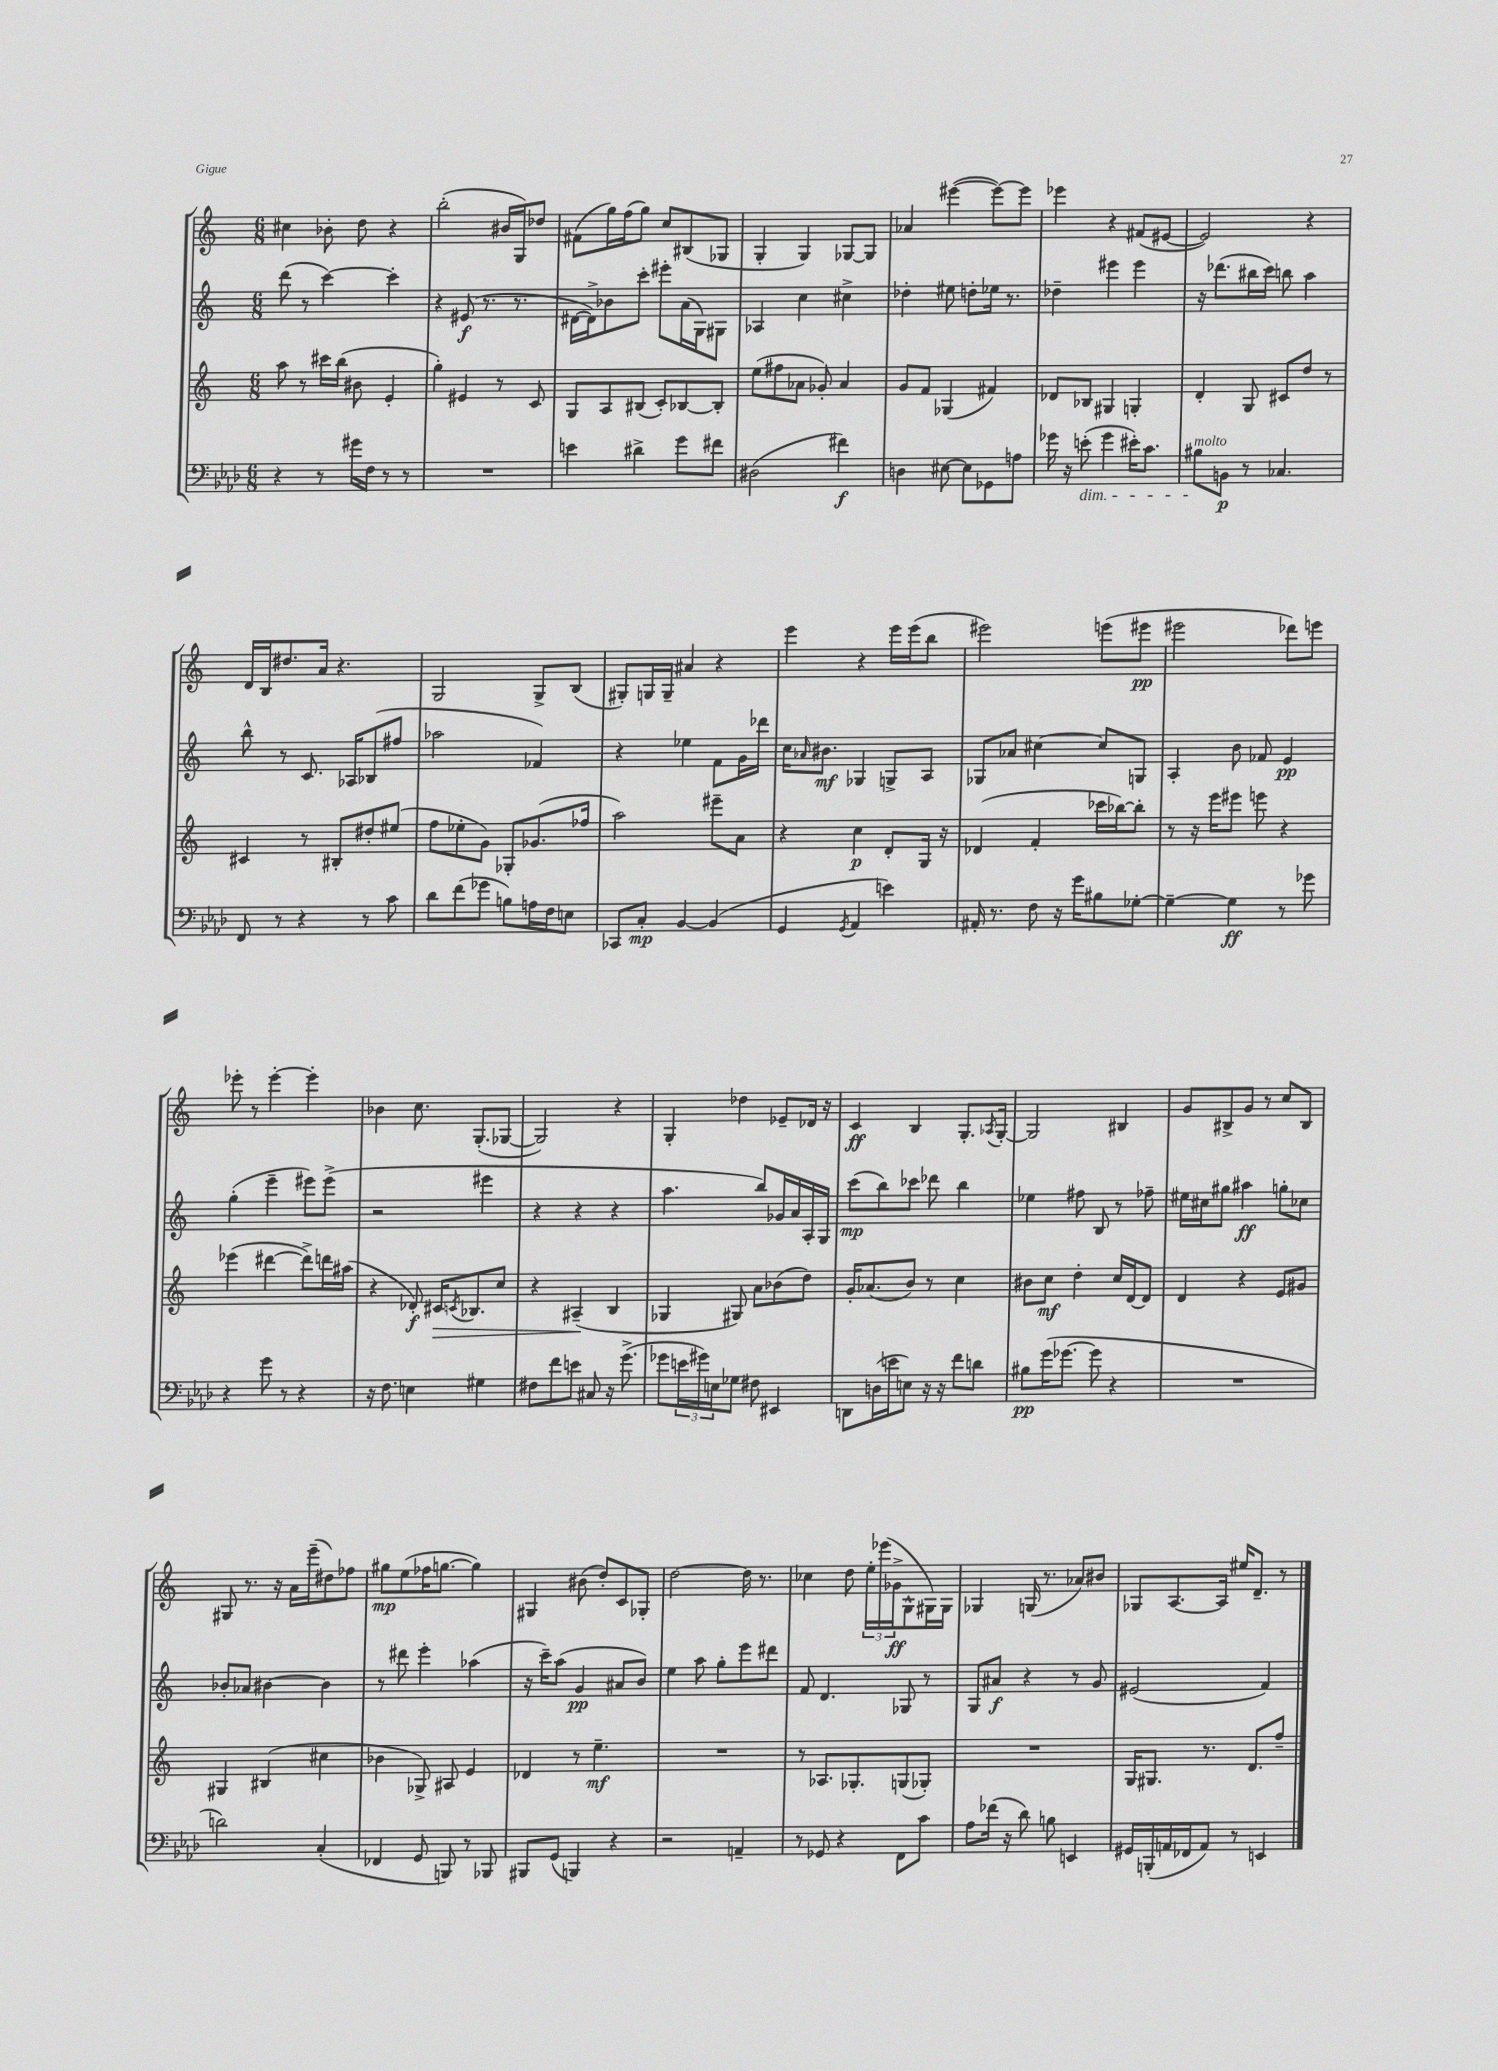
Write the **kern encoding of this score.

**kern	**kern	**kern	**kern
*staff4	*staff3	*staff2	*staff1
*clefF4	*clefG2	*clefG2	*clefG2
*k[b-e-a-d-]	*k[]	*k[]	*k[]
*M6/8	*M6/8	*M6/8	*M6/8
4r	8aa\	(8ddd\	4cc#\
.	8r	8r	.
8r	16ccc#\LL	[4ccc\)	8b-'\
.	(16bb\JJ	.	.
16g#\LL	8b#\	.	8dd\
16F\JJ	.	.	.
8r	4e'/	4ccc'\]	4r
8r	.	.	.
=	=	=	=
2.r	4gg'\)	4r	(2bb'\
.	4e#/	(8e#/	.
.	.	8.r	.
.	8r	.	16b#/LL
.	.	8.r	16G/J)
.	8c/	.	8dd-/J
=	=	=	=
4e\	8G/L	[16d#\LL	(8f#\L
.	.	16d#^\]J)	.
.	8A/	8b-\	16gg\L)
.	.	.	(16ff\J
4d#^\	(8B#/J	8ccc'\J	8gg\J)
.	8c'/L)	8eee#'\L	8cc/L
8g\L	[8B-/	(16a\L	(8B#/
.	.	16G\J)	.
8f#\J	8B-'/]J	8G#\J	8G-/J
=	=	=	=
(2D#\	(8ee\L	4A-/	4G'/
.	8ff#\	.	.
.	8a-\J	4cc\	4G/)
.	8g-'/)	.	.
4f#\)	4a-/	4cc#^\	[8G-/L
.	.	.	8G-/]J
=	=	=	=
4D\	8g/L	4dd-'\	4a-/
.	8f/J	.	.
[8E#\	(4G-/	8ee#\	([4eee#\
8E#\]L	.	8dd'\L	.
8GG-\	4f#/)	16ee-\Jk	8eee#\_L)
.	.	8.r	.
8A\J	.	.	8eee#\]J
=	=	=	=
16g-\	8d-/L	4dd-~\	4eee-\
16r	.	.	.
(8e'\	8B-/J	.	.
4g-\	4G#/	4eee#\	4r
16e#'\LK)	4G'/	4eee#\	(8f#/L
8.c\J	.	.	.
.	.	.	[8e#/J
=	=	=	=
8B#\L	4d'/	16r	2e#/])
.	.	(8.ddd-\L	.
8BB\J	.	.	.
8r	8G/	16bb#\L	.
.	.	16ccc\JJ)	.
4.C-/	8c#/L	8bb\	.
.	8dd/J	4aa\	4r
.	8r	.	.
=	=	=	=
8FF/	4c#/	8bb^^\	16d/LL
.	.	.	16B/J
8r	.	8r	8.dd#/
4r	8r	8.c/	.
.	.	.	16a/Jk
.	8B#'/L	.	4.r
.	.	16A-/LK	.
8r	8dd#'/	(8B-/	.
8c\	(8ee#/J	8ff#/J	.
=	=	=	=
8d-\L	8ff\L	2aa-\	2G/
(8f\	8ee-'\	.	.
8g-\J	8g\J)	.	.
8B\L)	8G-'/L	.	.
16A\L	(8.g-/	4f-/)	8G^/L
16F\J	.	.	.
8E\J	.	.	(8B/J
.	16ff-/Jk	.	.
=	=	=	=
8CC-/L	2aa\)	4r	8G#'/L)
8C'/J	.	.	16G/L
.	.	.	16G~/JJ
[4BB-/	.	4ee-\	4a#/
(4BB-/]	8eee#~\L	8f\L	4r
.	8a\J	16g\L	.
.	.	16ddd-\JJ	.
=	=	=	=
4GG/	4r	16cc\LK	4eee\
.	.	16qqa-/	.
.	.	8.b#\J	.
8qGG/	.	.	.
4AA-/	4cc\	4G-/	4r
4e\)	8d'/L	8G^/L	16eee\LL
.	.	.	(16eee\J
.	16G/Jk	8A/J	8bb\J
.	16r	.	.
=	=	=	=
16AA#'/	(4d-/	8G-/L	2eee#\)
8.r	.	.	.
.	.	8a-/J	.
8F\	4f'/	[4cc#\	.
16r	.	.	.
16g\LK	.	.	.
8B#\	16ccc-\LL	8cc#/]L	(8eee\L
.	[16bb-\J)	.	.
[8G-'\J	8bb-'\]J	8G/J	8eee#\J
=	=	=	=
4G-~\_	8r	4A'/	2eee#\
.	16r	.	.
.	16eee\LK	.	.
4G-\]	8eee#\J	8b\	.
.	8eee\	8f-/	.
8r	4r	4e/	8ddd-\L)
8g-\	.	.	8eee\J
=	=	=	=
4r	(4eee-\	(4gg'\	8eee-'\
.	.	.	8r
8g\	[4ddd#\	4eee~\	[4eee-'\
8r	.	.	.
4r	8ddd#^\]L)	8eee#\L)	4eee-'\]
.	16ddd\L	(8eee#^\J	.
.	(16aa#\JJ	.	.
=	=	=	=
16r	4r	2r	4b-\
8.F\	.	.	.
4E\	8d-'/)	.	8.cc\
.	16c#/LK	.	.
.	8qc/	.	.
.	8.B-/	.	(8.G'/L
4G#\	.	4eee#\	.
.	8cc/J	.	[8G-/J
=	=	=	=
8F#\L	4r	4r	2G-/])
8f\	.	.	.
8e\J	(4A#~/	4r	.
8C#/	.	.	.
16r	4B/	4r	4r
(8.g^\	.	.	.
=	=	=	=
8g-\L	4G-/	4.aa\	4G'/
24e\L	.	.	.
24g#\)	.	.	.
24E\J	.	.	.
8G-\J	8G#/)	.	4dd-\
8F#\	8a\L	8bb/L)	.
4EE#/	(8b-\	16g-/L	8e-~/L
.	.	16a/	.
.	8dd\J)	16A'/	16d-/Jk
.	.	16G/JJ	16r
=	=	=	=
8DD\L	16g'/LK	(8ccc\L	4c/
.	(8.a-/	.	.
(16D\L	.	8bb\)	.
16e\J	.	.	.
8E\J)	8b/J)	8ccc-\J	4B/
16r	8r	8ddd-\	.
16r	.	.	.
8f\L	4cc\	4bb\	8.G'/L
8d\J	.	.	.
.	.	.	8qA-/
.	.	.	[16G'/Jk
=	=	=	=
8B#\L	8b#\L	4ee-\	2G/]
(16g\K	8cc\J	.	.
[8.g-\J	.	.	.
.	4dd'\	8ff#\	.
8g-\]	.	8B/	.
4r	16cc/LL	8r	4B#/
.	[16d/J	.	.
.	8d/]J	8ff-~\	.
=	=	=	=
2.r	4d/	16ee#\LL	8g/L
.	.	16cc#\J	.
.	.	8gg#\J	8B#^/
.	4r	4aa#\	8g/J
.	.	.	8r
.	8e/L	8gg'\L	8cc/L
.	8g#/J	8cc-\J	8B#/J
=	=	=	=
2d\)	4G#/	8b-'/L	8G#/
.	.	8a-/J	8.r
.	(4B#/	[4b#\	.
.	.	.	16r
.	.	.	16a\LL
.	.	.	(16eee~\J
(4C'/	4cc#\	4b#\]	8dd#\)
.	.	.	8ff-\J
=	=	=	=
4FF-/	4b-\	8r	8gg#\L
.	.	8ddd#\	(8ee\
8GG/	8G-^/)	4eee'\	16ff-\K
.	.	.	[8.gg\J
8BBB/)	8A#/	.	.
8r	4e/	(4aa-\	4gg\])
8BBB-/	.	.	.
=	=	=	=
8BBB#/L	4d-/	16r	4G#/
.	.	16ccc~\LK)	.
(8GG/J	.	(8aa\J	.
4BBB/)	8r	4g/	(8b#\
.	4.ee~\	.	8dd'/L)
4r	.	8a#/L	8c/
.	.	8b/J)	8G-'/J
=	=	=	=
2r	2.r	4ee\	[2dd\
.	.	8aa\	.
.	.	8gg'\L	.
4AA~/	.	8eee\	16dd\]
.	.	.	8.r
.	.	8ddd#\J	.
=	=	=	=
8r	8r	8f/	4cc-\
8GG-/	8.A-/L	4.d/	.
4r	.	.	8dd\
.	8.G-'/	.	.
.	.	.	24ee'\LL
.	.	.	(24eee-\
.	.	.	24g-^\J
8FF\L	(8G/	8G-/	8G^^\
8c\J	8G-'/J)	8r	16G#\L)
.	.	.	16G#\JJ
=	=	=	=
8A-\L	2.r	8G/L	4G-/
(16f-\Jk	.	8a#/J	.
16r	.	.	.
8d-\)	.	4r	(16G/
.	.	.	8.r
8B\	.	.	.
4EE/	.	8r	8a-/L)
.	.	8g/	8b#/J
=	=	=	=
16GG#/LL	16G/LK	(2e#/	8G-/L
(16BBB'/	8.G#/J	.	.
16AA/	.	.	[8.A/
16FF-/J	.	.	.
8AA/J)	8.r	.	.
.	.	.	16A/]Jk
8r	.	.	16ee#/LK
.	8.d/L	.	8.d~/J
4EE/	.	4f/)	.
.	8ff~/J	.	8r
==	==	==	==
*-	*-	*-	*-
